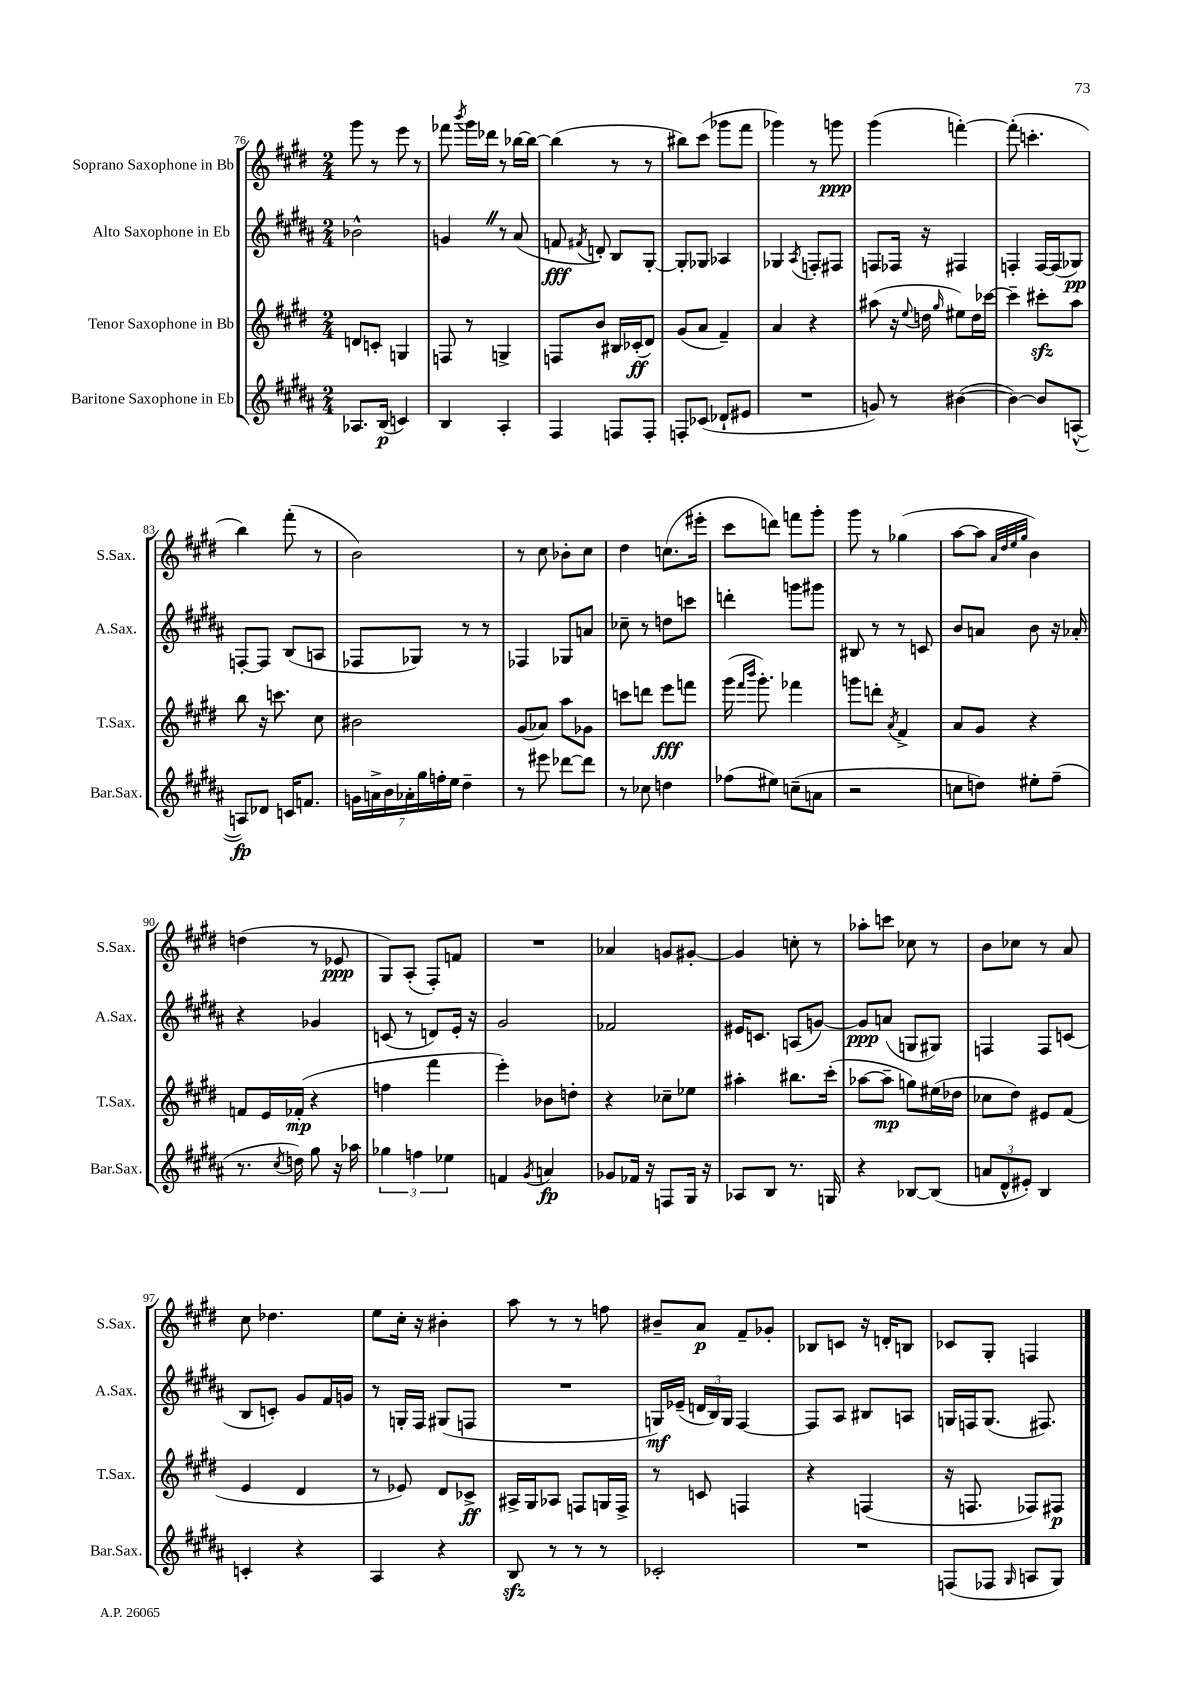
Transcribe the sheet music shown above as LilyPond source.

<<
\new StaffGroup <<
\new Staff = "s0" \with { instrumentName = "Soprano Saxophone in Bb" shortInstrumentName = "S.Sax." } {
    \clef treble \key e \major \numericTimeSignature \time 2/4
    \autoBeamOff gis'''8 r8 e'''8 r8 |
    fes'''8 \acciaccatura { b'''8 } gis'''16[ des'''16] r8 bes''16[~ bes''16]~ |
    bes''4( r8 r8 |
    bis''8[) cis'''8]( ges'''8[ fis'''8] |
    ges'''4) r8 g'''8\ppp |
    gis'''4( f'''4~-.) |
    f'''8-.( c'''4.-. |
    b''4) fis'''8-.( r8 |
    b'2) |
    r8 cis''8 bes'8[-. cis''8] |
    dis''4 c''8.[( eis'''16]-. |
    cis'''8[ d'''8]) f'''8[ gis'''8]-. |
    gis'''8 r8 ges''4( |
    a''8[~ a''8] \grace { a'32[ dis''32 e''32 gis''32] } b'4) |
    d''4( r8 ees'8\ppp |
    gis8[) a8]-.( fis8[-.) f'8] |
    R2 |
    aes'4 g'8[ gis'8]~-. |
    gis'4 c''8-. r8 |
    aes''8[-. c'''8] ces''8 r8 |
    b'8[ ces''8] r8 a'8 |
    cis''8 des''4. |
    e''8[ cis''16]-. r16 bis'4-. |
    a''8 r8 r8 f''8 |
    bis'8[-- a'8]\p fis'8[-- ges'8]-. |
    bes8[ c'8] r16 d'16[-. b8] |
    ces'8[ gis8]-. f4 \bar "|." |
}
\new Staff = "s1" \with { instrumentName = "Alto Saxophone in Eb" shortInstrumentName = "A.Sax." } {
    \clef treble \key b \major \numericTimeSignature \time 2/4
    \autoBeamOff bes'2-^ |
    g'4 \once \override BreathingSign.text = \markup { \musicglyph "scripts.caesura.straight" } \breathe r8 ais'8( |
    f'8\fff \acciaccatura { fis'8 } d'8-.) b8[ gis8]~-. |
    gis8[-. ges8] aes4 |
    ges4 \acciaccatura { ais8 } f8[-. fis8] |
    f8[ fes16] r16 fis4 |
    f4-. f16[~ f16( ges8]\pp) |
    f8[~-. f8] b8[( a8] |
    fes8[ ges8]) r8 r8 |
    fes4 ges8[ a'8] |
    ces''8-- r8 d''8[ c'''8] |
    d'''4-. g'''8[ gis'''8] |
    bis8 r8 r8 c'8 |
    b'8[ a'8] b'8 r16 aes'16-. |
    r4 ges'4 |
    c'8( r8 d'8[) e'16]-. r16 |
    gis'2 |
    fes'2 |
    eis'16[ c'8.] a8[( g'8]~) |
    g'8[\ppp a'8]( g8[ gis8]) |
    f4 f8[ c'8]( |
    b8[ c'8]-.) gis'8[ fis'16 g'16] |
    r8 g16[-. fis16] gis8[( f8] |
    R2 |
    g16[\mf) ees'16]--( \tuplet 3/2 { d'16[ b16) g16] } fis4~ |
    fis8[ ais8] bis8[ a8] |
    g16[ f16 g8.]( fis8.) \bar "|." |
}
\new Staff = "s2" \with { instrumentName = "Tenor Saxophone in Bb" shortInstrumentName = "T.Sax." } {
    \clef treble \key e \major \numericTimeSignature \time 2/4
    \autoBeamOff d'8[ c'8]-. g4 |
    f8 r8 g4-> |
    f8[ b'8] bis16[ ces'16-.\ff( dis'8]) |
    gis'8[( a'8] fis'4--) |
    a'4 r4 |
    ais''8( r16 \appoggiatura { e''8 } d''16 \grace { gis''16 } eis''8[) d''16 ces'''16]~ |
    ces'''4-- cis'''8[-.\sfz a''8] |
    b''8 r16 c'''8. cis''8 |
    bis'2 |
    gis'8[( aes'8]) a''8[ ges'8] |
    c'''8[ d'''8] e'''8[\fff f'''8] |
    gis'''16( \grace { fis'''16[ b'''16] } gis'''8.-.) fes'''4 |
    g'''8[ d'''8]-. \acciaccatura { a'8 } fis'4-> |
    a'8[ gis'8] r4 |
    f'8[ e'16 fes'16]-.\mp( r4 |
    f''4 fis'''4 |
    e'''4-.) bes'8[ d''8]-. |
    r4 ces''8[-- ees''8] |
    ais''4-. bis''8.[ cis'''16]-.( |
    aes''8[~ aes''8]--\mp g''8[) eis''16( des''16] |
    ces''8[ dis''8]) eis'8[ fis'8]( |
    e'4 dis'4 |
    r8 ees'8) dis'8[ ces'8]->\ff |
    ais16[-> gis16 aes8] f8[ g16 f16]-> |
    r8 c'8 f4 |
    r4 f4( |
    r16 f8. fes8[) fis8]\p \bar "|." |
}
\new Staff = "s3" \with { instrumentName = "Baritone Saxophone in Eb" shortInstrumentName = "Bar.Sax." } {
    \clef treble \key b \major \numericTimeSignature \time 2/4
    \autoBeamOff aes8.[ b16]\p( c'4) |
    b4 ais4-. |
    fis4 f8[ f8]-. |
    f8[-. ces'8]( des'8[-! eis'8] |
    R2 |
    g'8) r8 bis'4~( |
    bis'4~) bis'8[ a8]~-^( |
    a8[\fp) des'8] c'16[ f'8.] |
    \tuplet 7/4 { g'16[ a'16-> b'16 aes'16-. gis''16 f''16-. e''16] } dis''4-- |
    r8 eis'''8 des'''8[~ des'''8] |
    r8 ces''8 d''4 |
    fes''8[( eis''8]) c''8[--( a'8] |
    r2 |
    c''8[ d''8]) eis''8[-. fis''8]--( |
    r8. \acciaccatura { cis''8 } d''16) gis''8 r16 aes''16 |
    \tuplet 3/2 { ges''4 f''4 ees''4 } |
    f'4 \acciaccatura { gis'8 } a'4\fp |
    ges'8[ fes'16] r16 f8[ gis16] r16 |
    aes8[ b8] r8. g16 |
    r4 bes8[~ bes8]( |
    \tuplet 3/2 { a'8[ dis'8-^ eis'8]-.) } b4 |
    c'4-. r4 |
    ais4 r4 |
    b8\sfz r8 r8 r8 |
    ces'2-. |
    R2 |
    f8[( fes8] \grace { gis16 } a8[ gis8]) \bar "|." |
}
>>
>>
\layout { \context { \Score currentBarNumber = #76 } }
